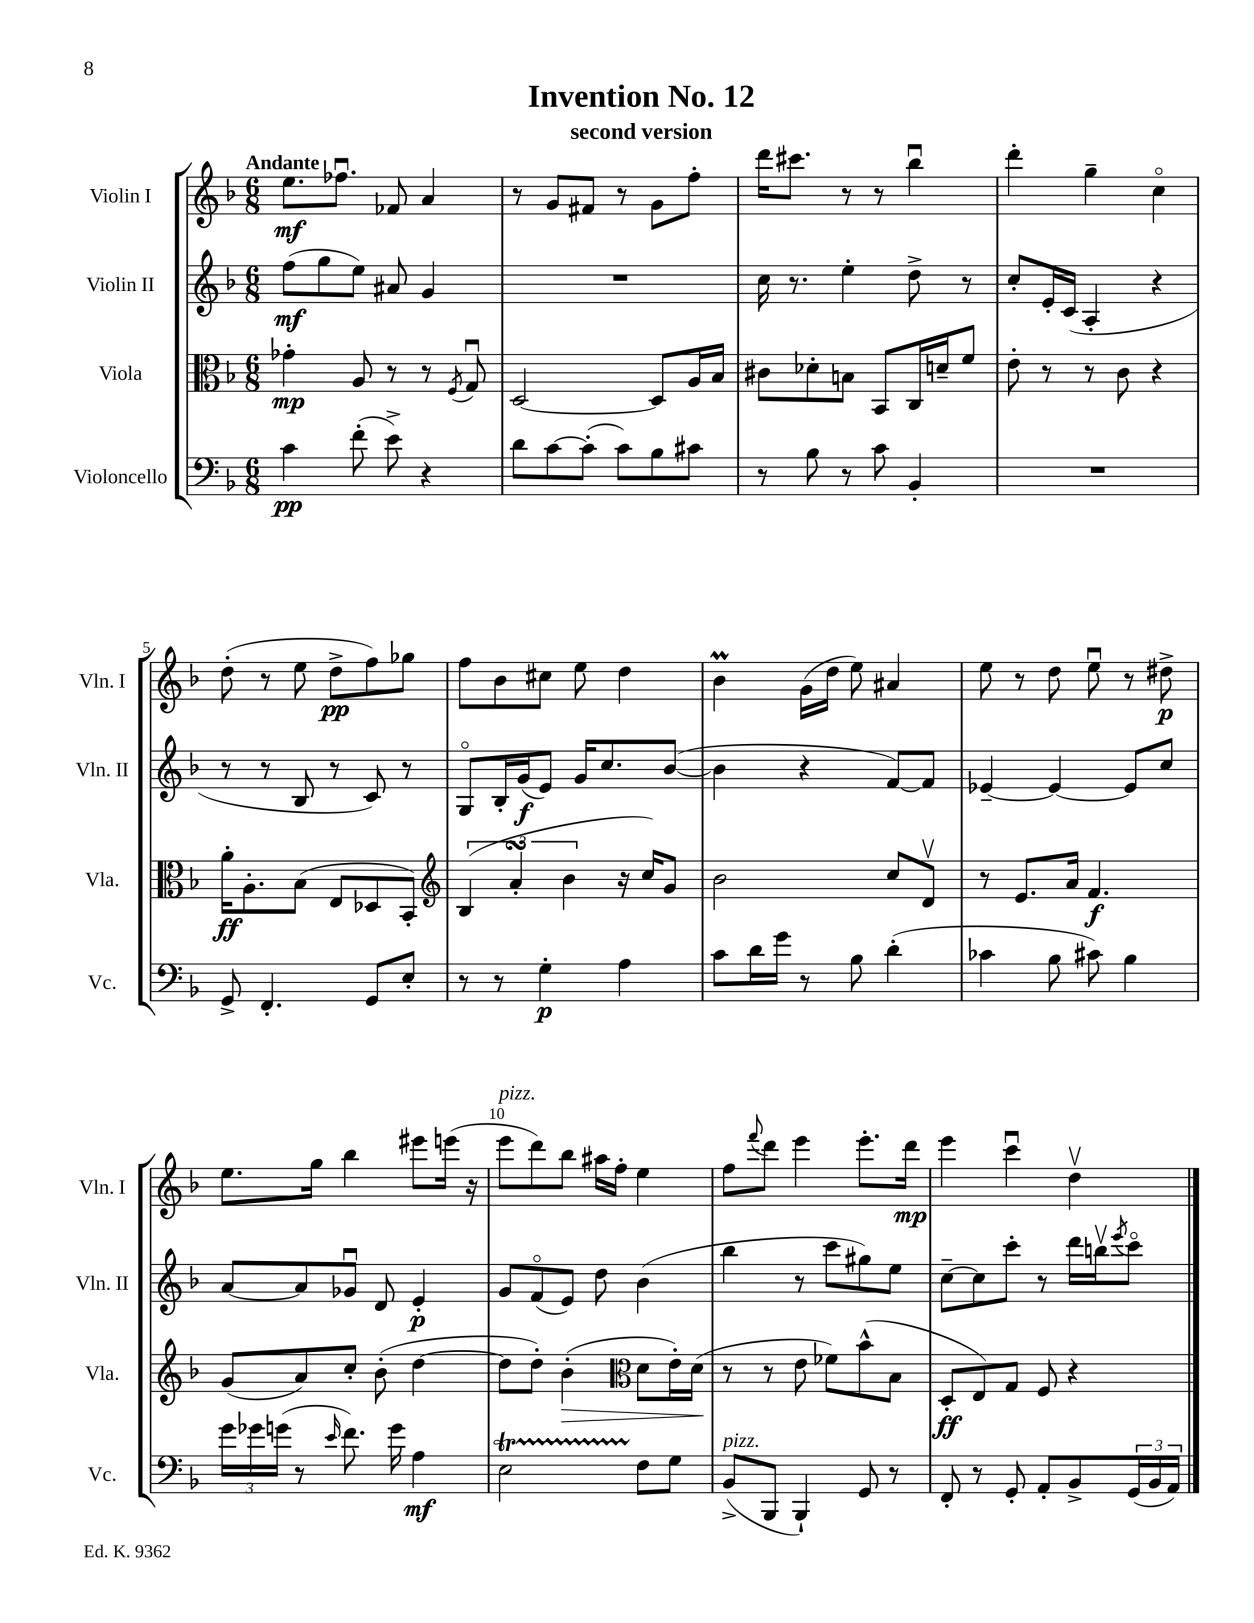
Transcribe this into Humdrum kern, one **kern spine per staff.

**kern	**kern	**kern	**kern
*staff4	*staff3	*staff2	*staff1
*clefF4	*clefC3	*clefG2	*clefG2
*k[b-]	*k[b-]	*k[b-]	*k[b-]
*M6/8	*M6/8	*M6/8	*M6/8
4c	4g-'	(8ff	8.ee
.	.	8gg	.
.	.	.	8.ff-u
(8f'	8A	8ee)	.
8e^)	8r	8a#	8f-
4r	8r	4g	4a
.	8qF	.	.
.	8Gu	.	.
=	=	=	=
8d	[2D	2.r	8r
[8c	.	.	8g
(8c']	.	.	8f#
8c)	.	.	8r
8B-	8D]	.	8g
8c#	16A	.	8ff'
.	16B-	.	.
=	=	=	=
8r	8c#	16cc	16ddd
.	.	8.r	8.ccc#
8B-	8d-'	.	.
8r	8B	4ee'	8r
8c	8BB-	.	8r
4BB-'	16C	8dd^	4bb-u
.	16d~	.	.
.	8f	8r	.
=	=	=	=
2.r	8e'	8cc'	4ddd'
.	8r	16e'	.
.	.	(16c	.
.	8r	4A'	4gg~
.	8c	.	.
.	4r	4r	4cco
=	=	=	=
8GG^	16a'	8r	(8dd'
.	8.A'	.	.
4.FF'	.	8r	8r
.	(8B-	8B-	8ee
.	8E	8r	8dd^
8GG	8D-	8c)	8ff)
8E'	8BB-')	8r	8gg-
=	=	=	=
*	*clefG2	*	*
8r	(6B-	8Go	8ff
8r	.	16B-'	8b-
.	6a'	.	.
.	.	(16g	.
4G'	.	8e)	8cc#
.	6b-	.	.
.	.	16g	8ee
.	.	8.cc	.
4A	16r	.	4dd
.	16cc)	.	.
.	8g	([8b-	.
=	=	=	=
8c	2b-	4b-]	4b-
16d	.	.	.
16g	.	.	.
8r	.	4r	(16g
.	.	.	16dd
8B-	.	.	8ee)
(4d'	8cc	[8f)	4a#
.	8dv	8f]	.
=	=	=	=
4c-	8r	[4e-~	8ee
.	8.e	.	8r
8B-	.	4e-_	8dd
.	16a	.	.
8c#)	4.f	.	8eeu
4B-	.	8e-]	8r
.	.	8cc	8dd#^
=	=	=	=
24g	(8g	[8a	8.ee
24g-	.	.	.
(24g	.	.	.
8r	8a)	8a]	.
.	.	.	16gg
16qqe	.	.	.
8.f)	8cc'	8g-u	4bb-
.	(8b-'	8d	.
16g	.	.	.
4A	[4dd	4e'	8eee#
.	.	.	(16eee
.	.	.	16r
=	=	=	=
2E	8dd]	8g	8eee
.	8dd')	(8fo	8ddd)
.	(4b-'	8e)	8bb-
.	.	8dd	16aa#
.	.	.	16ff'
*	*clefC3	*	*
8F	8d	(4b-	4ee
8G	16e')	.	.
.	(16d	.	.
=	=	=	=
(8BB-^	8r	4bb-	8ff
.	.	.	8qqfff
8BBB-	8r	.	8ddd
4BBB-`)	8e	8r	4eee
.	8f-)	8ccc	.
8GG	(8b-^^	8gg#)	8.eee'
8r	8B-	8ee	.
.	.	.	16ddd
=	=	=	=
8FF'	8D'	[8cc~	4eee
8r	8E)	8cc]	.
8GG'	8G	8ccc'	4cccu
8AA'	8F	8r	.
8BB-^	4r	16ddd	4ddv
.	.	16bbv	.
.	.	8qeee	.
(24GG	.	8ccco	.
24BB-	.	.	.
24AA)	.	.	.
==	==	==	==
*-	*-	*-	*-
